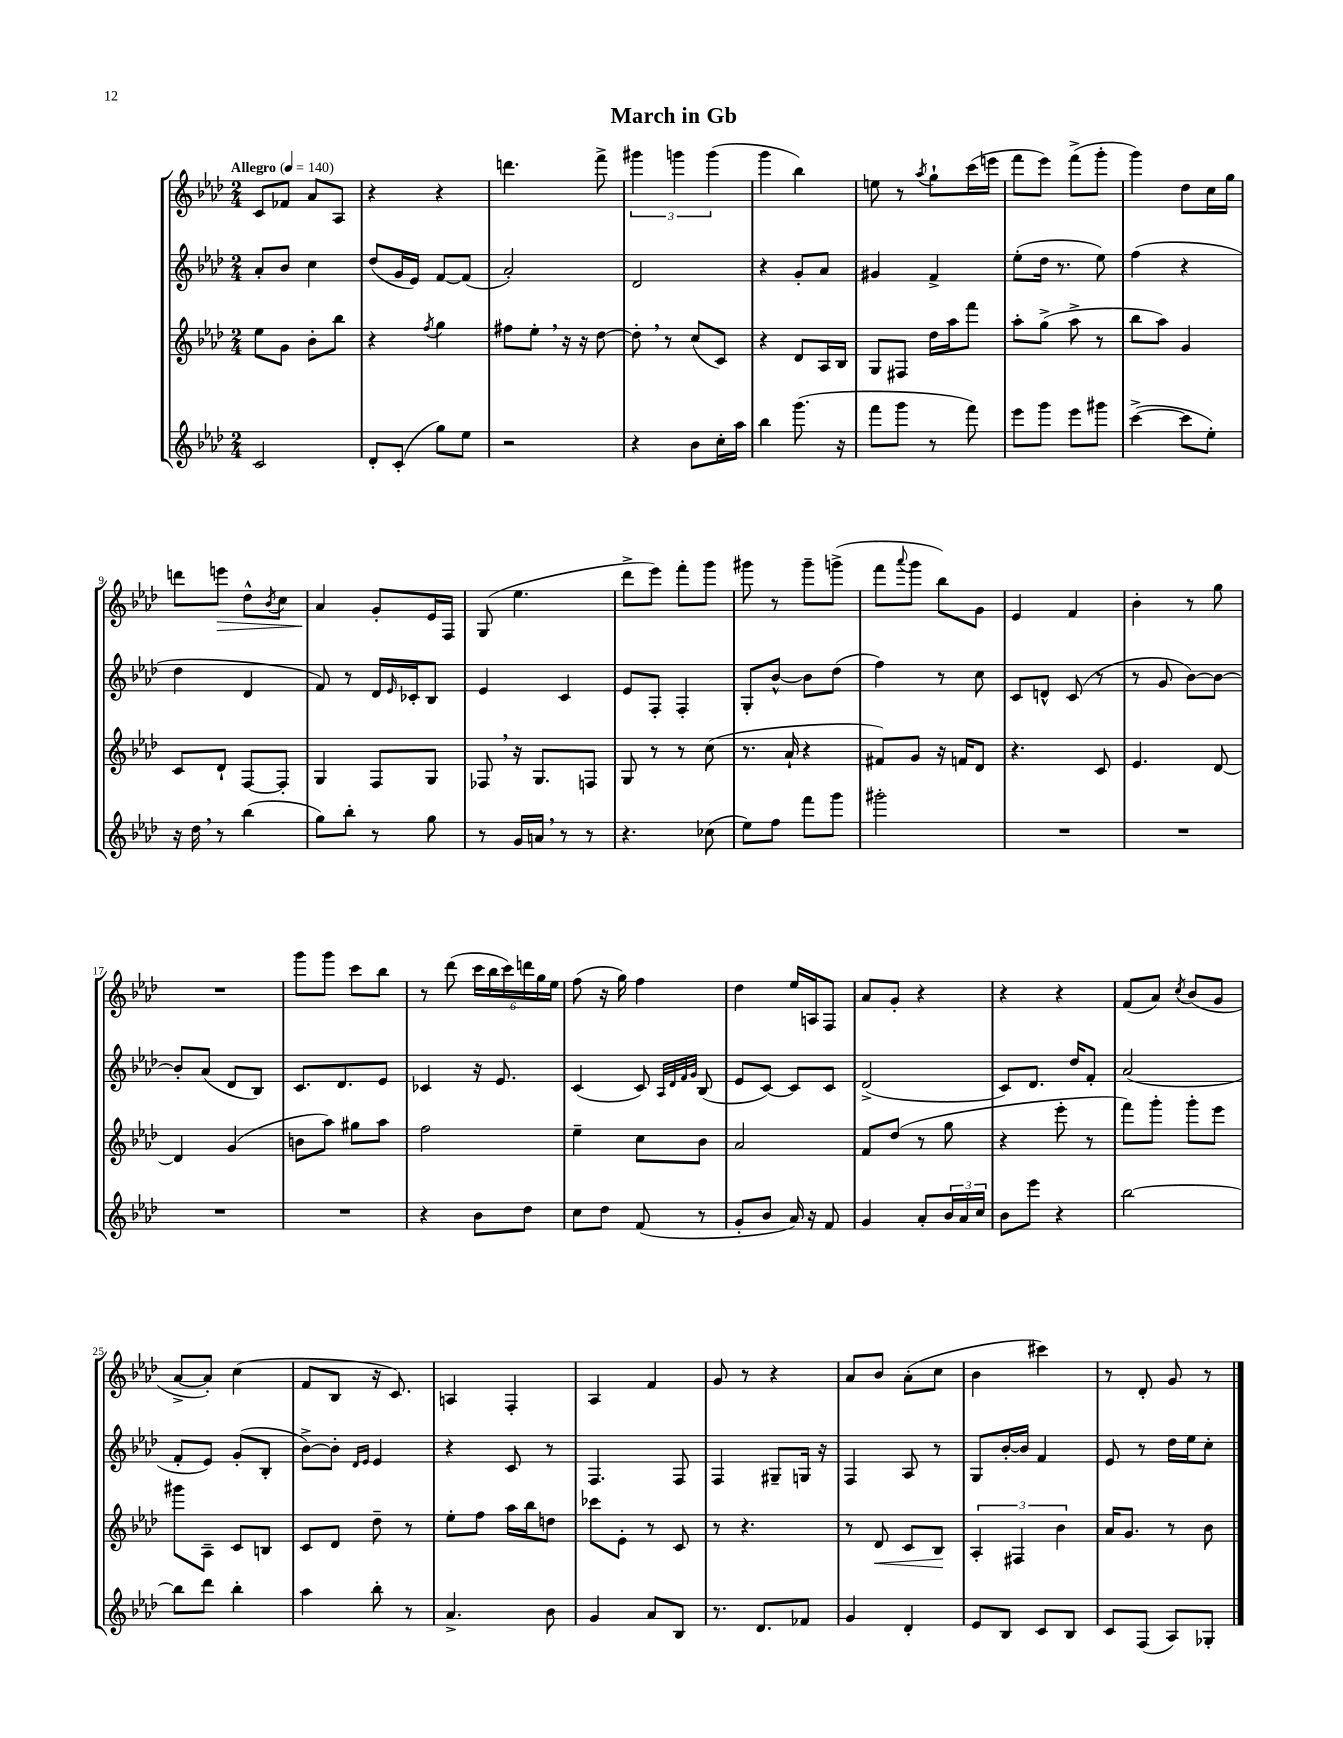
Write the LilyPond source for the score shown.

\header { title = "March in Gb" }
<<
\new StaffGroup <<
\new Staff = "s0" {
    \clef treble \key aes \major \numericTimeSignature \time 2/4 \tempo "Allegro" 4 = 140
    c'8 fes'8 aes'8 aes8 |
    r4 r4 |
    d'''4. f'''8-> |
    \tuplet 3/2 { gis'''4 g'''4 g'''4( } |
    g'''4 bes''4) |
    e''8 r8 \acciaccatura { aes''8 } g''8-! c'''16( e'''16 |
    f'''8 ees'''8) f'''8->( g'''8-. |
    g'''4) des''8 c''16 g''16 |
    d'''8 e'''8\> des''8-^ \acciaccatura { bes'8 } c''8 |
    aes'4\! g'8-. ees'16 f16 |
    g8( ees''4. |
    des'''8-> ees'''8) f'''8-. g'''8 |
    gis'''8 r8 gis'''8-- g'''8->( |
    f'''8 \appoggiatura { aes'''8 } g'''8 bes''8) g'8 |
    ees'4 f'4 |
    bes'4-. r8 g''8 |
    R2 |
    g'''8 g'''8 c'''8 bes''8 |
    r8 des'''8( \tuplet 6/4 { c'''16 bes''16 c'''16) d'''16 g''16 ees''16 } |
    f''8( r16 g''16) f''4 |
    des''4 ees''16 a16 f8 |
    aes'8 g'8-. r4 |
    r4 r4 |
    f'8( aes'8) \acciaccatura { c''8 } bes'8( g'8 |
    aes'8~-> aes'8-.) c''4( |
    f'8 bes8 r16 c'8.) |
    a4 f4-. |
    aes4 f'4 |
    g'8 r8 r4 |
    aes'8 bes'8 aes'8-.( c''8 |
    bes'4 cis'''4) |
    r8 des'8-. g'8 r8 \bar "|." |
}
\new Staff = "s1" {
    \clef treble \key aes \major \numericTimeSignature \time 2/4
    aes'8-. bes'8 c''4 |
    des''8( g'16 ees'16) f'8~ f'8( |
    aes'2-.) |
    des'2 |
    r4 g'8-. aes'8 |
    gis'4 f'4-> |
    ees''8-.( des''16 r8. ees''8) |
    f''4( r4 |
    des''4 des'4 |
    f'8) r8 des'16 \grace { ees'16 } ces'16-. bes8 |
    ees'4 c'4 |
    ees'8 f8-. f4-. |
    g8-. bes'8~-^ bes'8 des''8( |
    f''4) r8 c''8 |
    c'8 d'8-^ c'8( r8 |
    r8 g'8 bes'8~) bes'8~ |
    bes'8-. aes'8( des'8 bes8) |
    c'8. des'8. ees'8 |
    ces'4 r16 ees'8. |
    c'4( c'8) \grace { aes32 des'32 f'32 g'32 } bes8( |
    ees'8 c'8~) c'8 c'8 |
    des'2->( |
    c'8) des'8. des''16 f'8-. |
    aes'2( |
    f'8-. ees'8) g'8-.( bes8-. |
    bes'8~->) bes'8-. \grace { des'16 ees'16 } ees'4 |
    r4 c'8 r8 |
    f4. f8 |
    f4 gis8-- g16 r16 |
    f4 aes8 r8 |
    g8 bes'16~-. bes'16 f'4 |
    ees'8 r8 des''16 ees''16 c''8-. \bar "|." |
}
\new Staff = "s2" {
    \clef treble \key aes \major \numericTimeSignature \time 2/4
    ees''8 g'8 bes'8-. bes''8 |
    r4 \acciaccatura { f''8 } g''4 |
    fis''8 ees''8-. \breathe r16 r16 des''8~ |
    des''8-. \breathe r8 c''8( c'8) |
    r4 des'8 aes16 bes16 |
    g8 fis8 des''16 aes''16 f'''8 |
    aes''8-. g''8->( aes''8-> r8 |
    bes''8 aes''8) g'4 |
    c'8 des'8-! f8~ f8-. |
    g4 f8 g8 |
    fes8 \breathe r16 g8. f8 |
    g8 r8 r8 c''8( |
    r8. aes'16-! r4 |
    fis'8) g'8 r16 f'16 des'8 |
    r4. c'8 |
    ees'4. des'8~ |
    des'4 g'4( |
    b'8 aes''8) gis''8 aes''8 |
    f''2 |
    ees''4-- c''8 bes'8 |
    aes'2 |
    f'8 des''8( r8 g''8 |
    r4 ees'''8-. r8 |
    f'''8) g'''8-. g'''8-. ees'''8 |
    gis'''8 aes8-- c'8 b8 |
    c'8 des'8 des''8-- r8 |
    ees''8-. f''8 aes''16 bes''16 d''8 |
    ces'''8 ees'8-. r8 c'8 |
    r8 r4. |
    r8 des'8\< c'8 bes8\! |
    \tuplet 3/2 { aes4-. fis4 bes'4 } |
    aes'16 g'8. r8 bes'8 \bar "|." |
}
\new Staff = "s3" {
    \clef treble \key aes \major \numericTimeSignature \time 2/4
    c'2 |
    des'8-. c'8-.( g''8) ees''8 |
    r2 |
    r4 bes'8 c''16-. aes''16 |
    bes''4 g'''8.( r16 |
    f'''8 g'''8 r8 f'''8) |
    ees'''8 g'''8 ees'''8 gis'''8 |
    c'''4~->( c'''8 ees''8-.) |
    r16 des''16 \breathe r8 bes''4( |
    g''8) bes''8-. r8 g''8 |
    r8 g'16 a'16 \breathe r8 r8 |
    r4. ces''8( |
    ees''8) f''8 f'''8 g'''8 |
    gis'''2-. |
    R2 |
    R2 |
    R2 |
    R2 |
    r4 bes'8 des''8 |
    c''8 des''8 f'8( r8 |
    g'8-. bes'8 aes'16) r16 f'8 |
    g'4 aes'8-. \tuplet 3/2 { bes'16 aes'16 c''16 } |
    bes'8 ees'''8 r4 |
    bes''2~ |
    bes''8 des'''8 bes''4-. |
    aes''4 bes''8-. r8 |
    aes'4.-> bes'8 |
    g'4 aes'8 bes8 |
    r8. des'8. fes'8 |
    g'4 des'4-. |
    ees'8 bes8 c'8 bes8 |
    c'8 f8( aes8) ges8-. \bar "|." |
}
>>
>>
